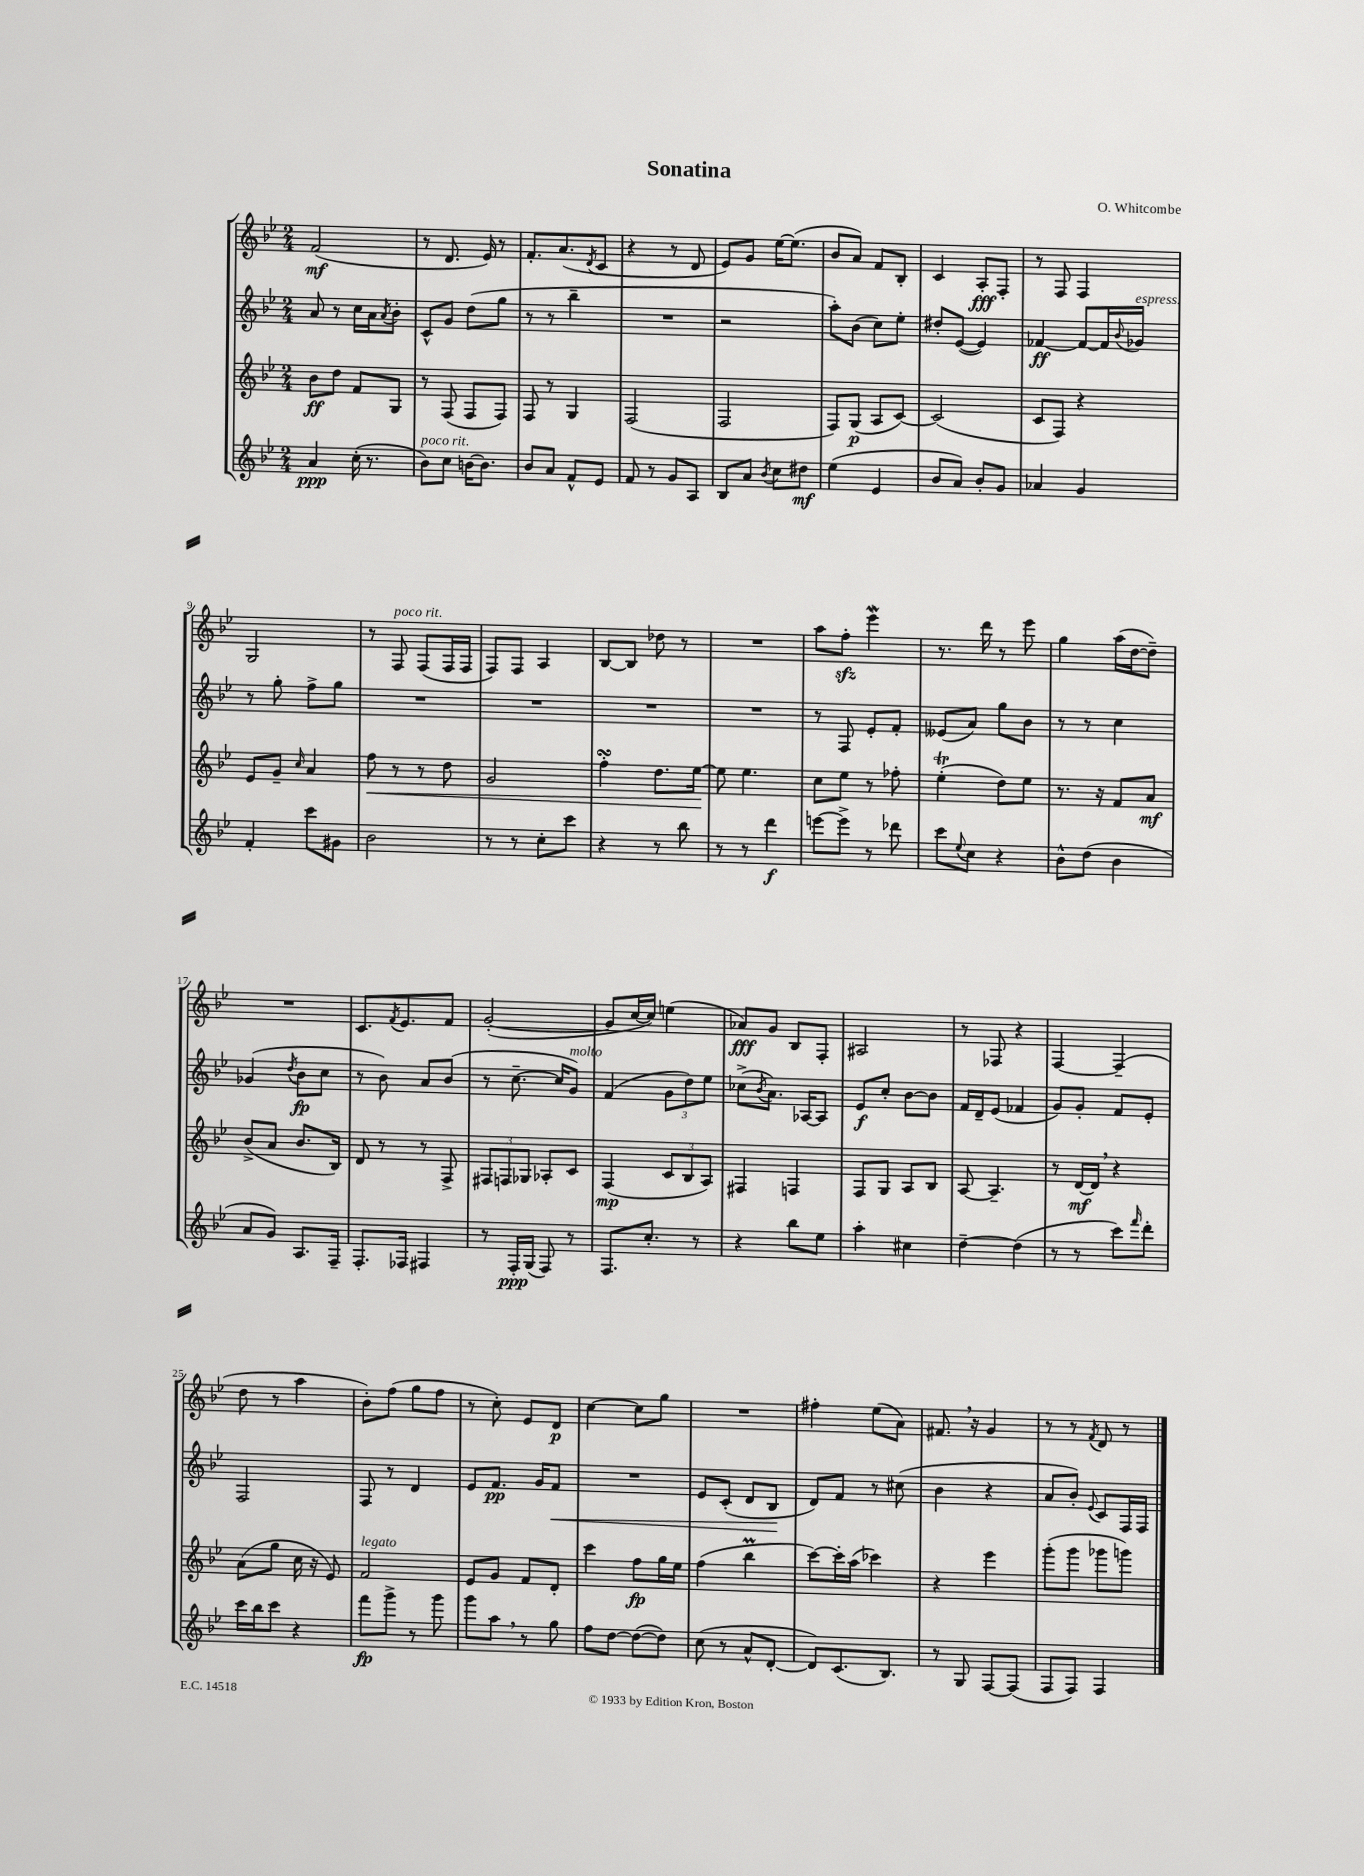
\header { title = "Sonatina" composer = "O. Whitcombe" }
<<
\new StaffGroup <<
\new Staff = "s0" {
    \clef treble \key bes \major \numericTimeSignature \time 2/4
    f'2\mf( |
    r8 d'8. ees'16) r8 |
    f'8.-. a'8.( \acciaccatura { d'8 } c'8 |
    r4 r8 d'8 |
    ees'8) g'8 ees''16~ ees''8.( |
    bes'8 a'8) f'8 bes8-. |
    c'4 a8-.\fff f8-. |
    r8 f8 f4 |
    g2 |
    r8 f8^\markup { \italic "poco rit." } f8( f16 f16 |
    f8) f8 a4 |
    bes8~ bes8 des''8 r8 |
    R2 |
    a''8 f''8-.\sfz ees'''4\mordent |
    r8. d'''16 r8 ees'''8 |
    g''4 a''16( d''16~ d''8--) |
    R2 |
    c'8. \acciaccatura { f'8 } ees'8. f'8 |
    g'2~-.( |
    g'8 c''16~ c''16) e''4( |
    aes'8\fff) g'8 bes8 f8-. |
    ais2 |
    r8 fes8 r4 |
    f4~ f4--( |
    d''8 r8 a''4 |
    bes'8-.) f''8( g''8 f''8 |
    r8 c''8-.) ees'8 d'8\p |
    c''4~ c''8 g''8 |
    R2 |
    fis''4-. ees''8( a'8) |
    fis'8. \breathe r16 g'4 |
    r8 r8 \acciaccatura { f'8 } d'8 r8 \bar "|." |
}
\new Staff = "s1" {
    \clef treble \key bes \major \numericTimeSignature \time 2/4
    a'8 r8 c''16 a'16 \acciaccatura { a'8 } bes'8-. |
    c'8-^ g'8 d''8( g''8 |
    r8 r8 bes''4-- |
    R2 |
    r2 |
    a''8-.) bes'8( c''8) ees''8-. |
    dis''8-. ees'8~( ees'4) |
    fes'4~\ff fes'8~ fes'16 \appoggiatura { bes'8 } ges'16^\markup { \italic "espress." } |
    r8 g''8-. f''8-> g''8 |
    R2 |
    R2 |
    R2 |
    R2 |
    r8 f8 ees'8-. f'8-. |
    eeses'8( a'8) g''8 bes'8 |
    r8 r8 c''4 |
    ges'4( \acciaccatura { d''8 } bes'8\fp c''8 |
    r8 bes'8) a'8 bes'8( |
    r8 c''8.~-- c''16 g'8^\markup { \italic "molto" }) |
    f'4( \tuplet 3/2 { g'8 d''8) ees''8 } |
    ces''8->( \acciaccatura { bes'8 } a'8.) aes16~ aes8 |
    ees'8\f c''8-. bes'8~ bes'8 |
    f'16 d'16-- ees'8( fes'4 |
    g'8) g'8-. f'8 ees'8-. |
    f2 |
    f8 r8 d'4 |
    ees'8 f'8.\pp g'16 f'8\< |
    R2 |
    ees'8 c'8-.( d'8 bes8\! |
    d'8) f'8 r8 cis''8( |
    bes'4 r4 |
    a'8 bes'8-.) \appoggiatura { ees'8 } c'8 f16 f16 \bar "|." |
}
\new Staff = "s2" {
    \clef treble \key bes \major \numericTimeSignature \time 2/4
    bes'8\ff d''8 f'8 g8 |
    r8 f8( f8 f8) |
    f8 r8 g4 |
    f2( |
    f2 |
    f8) g8\p( a8 c'8~) |
    c'2( |
    c'8 f8) r4 |
    ees'8 g'8-- \grace { c''16 } a'4 |
    f''8\< r8 r8 d''8 |
    g'2 |
    f''4-.\turn d''8. ees''16~\! |
    ees''8 ees''4. |
    c''8 ees''8 r8 fes''8-. |
    ees''4-.\trill( d''8) ees''8 |
    r8. r16 f'8 a'8\mf |
    bes'8->( a'8 bes'8. bes16) |
    d'8 r8 r8 f8-> |
    \tuplet 3/2 { fis8 f8 ges8 } aes8-. c'8 |
    f4\mp( \tuplet 3/2 { c'8 bes8 a8) } |
    fis4 f4 |
    f8 g8 a8 bes8 |
    a8~ a4.-- |
    r8 d'16~\mf d'16 \breathe r4 |
    a'8( g''8 c''16 r16 ees'8) |
    f'2^\markup { \italic "legato" } |
    ees'8 g'8 f'8 d'8-. |
    c'''4 f''8\fp g''16 ees''16 |
    f''4( bes''4\prall |
    c'''8~) c'''16-. a''16( ces'''4) |
    r4 ees'''4 |
    g'''8-.( g'''8 ges'''8 g'''8) \bar "|." |
}
\new Staff = "s3" {
    \clef treble \key bes \major \numericTimeSignature \time 2/4
    a'4\ppp c''16-.( r8. |
    bes'8^\markup { \italic "poco rit." }) c''8 b'16~ b'8. |
    bes'8 a'8 f'8-^ ees'8 |
    f'8 r8 g'8 a8 |
    bes8 a'8 \acciaccatura { bes'8 } c''8 dis''8\mf |
    ees''4( ees'4 |
    bes'8 a'8) bes'8-. g'8 |
    aes'4 g'4 |
    f'4-. c'''8 gis'8 |
    bes'2 |
    r8 r8 c''8-. c'''8 |
    r4 r8 bes''8 |
    r8 r8 d'''4\f |
    e'''8~ e'''8-> r8 des'''8 |
    c'''8 \appoggiatura { ees''8 } c''8 r4 |
    bes'8-^ d''8( bes'4 |
    a'8 g'8) a8. f16-- |
    f8.-. fes16 fis4 |
    r8 f16-.\ppp g16( f8) r8 |
    f8. c''8.-. r8 |
    r4 bes''8 ees''8 |
    a''4-. cis''4 |
    d''4~-- d''4( |
    r8 r8 c'''8) \grace { f'''16 } d'''8-. |
    c'''16 bes''16 c'''8 r4 |
    f'''8\fp g'''8-> r8 g'''8 |
    g'''8 a''8 \breathe r8 g''8 |
    f''8 d''8~ d''8~( d''8) |
    c''8( r8 a'8-^ d'8~-. |
    d'8) c'8.( bes8.) |
    r8 g8 f8~ f8( |
    f8 f8) f4 \bar "|." |
}
>>
>>
